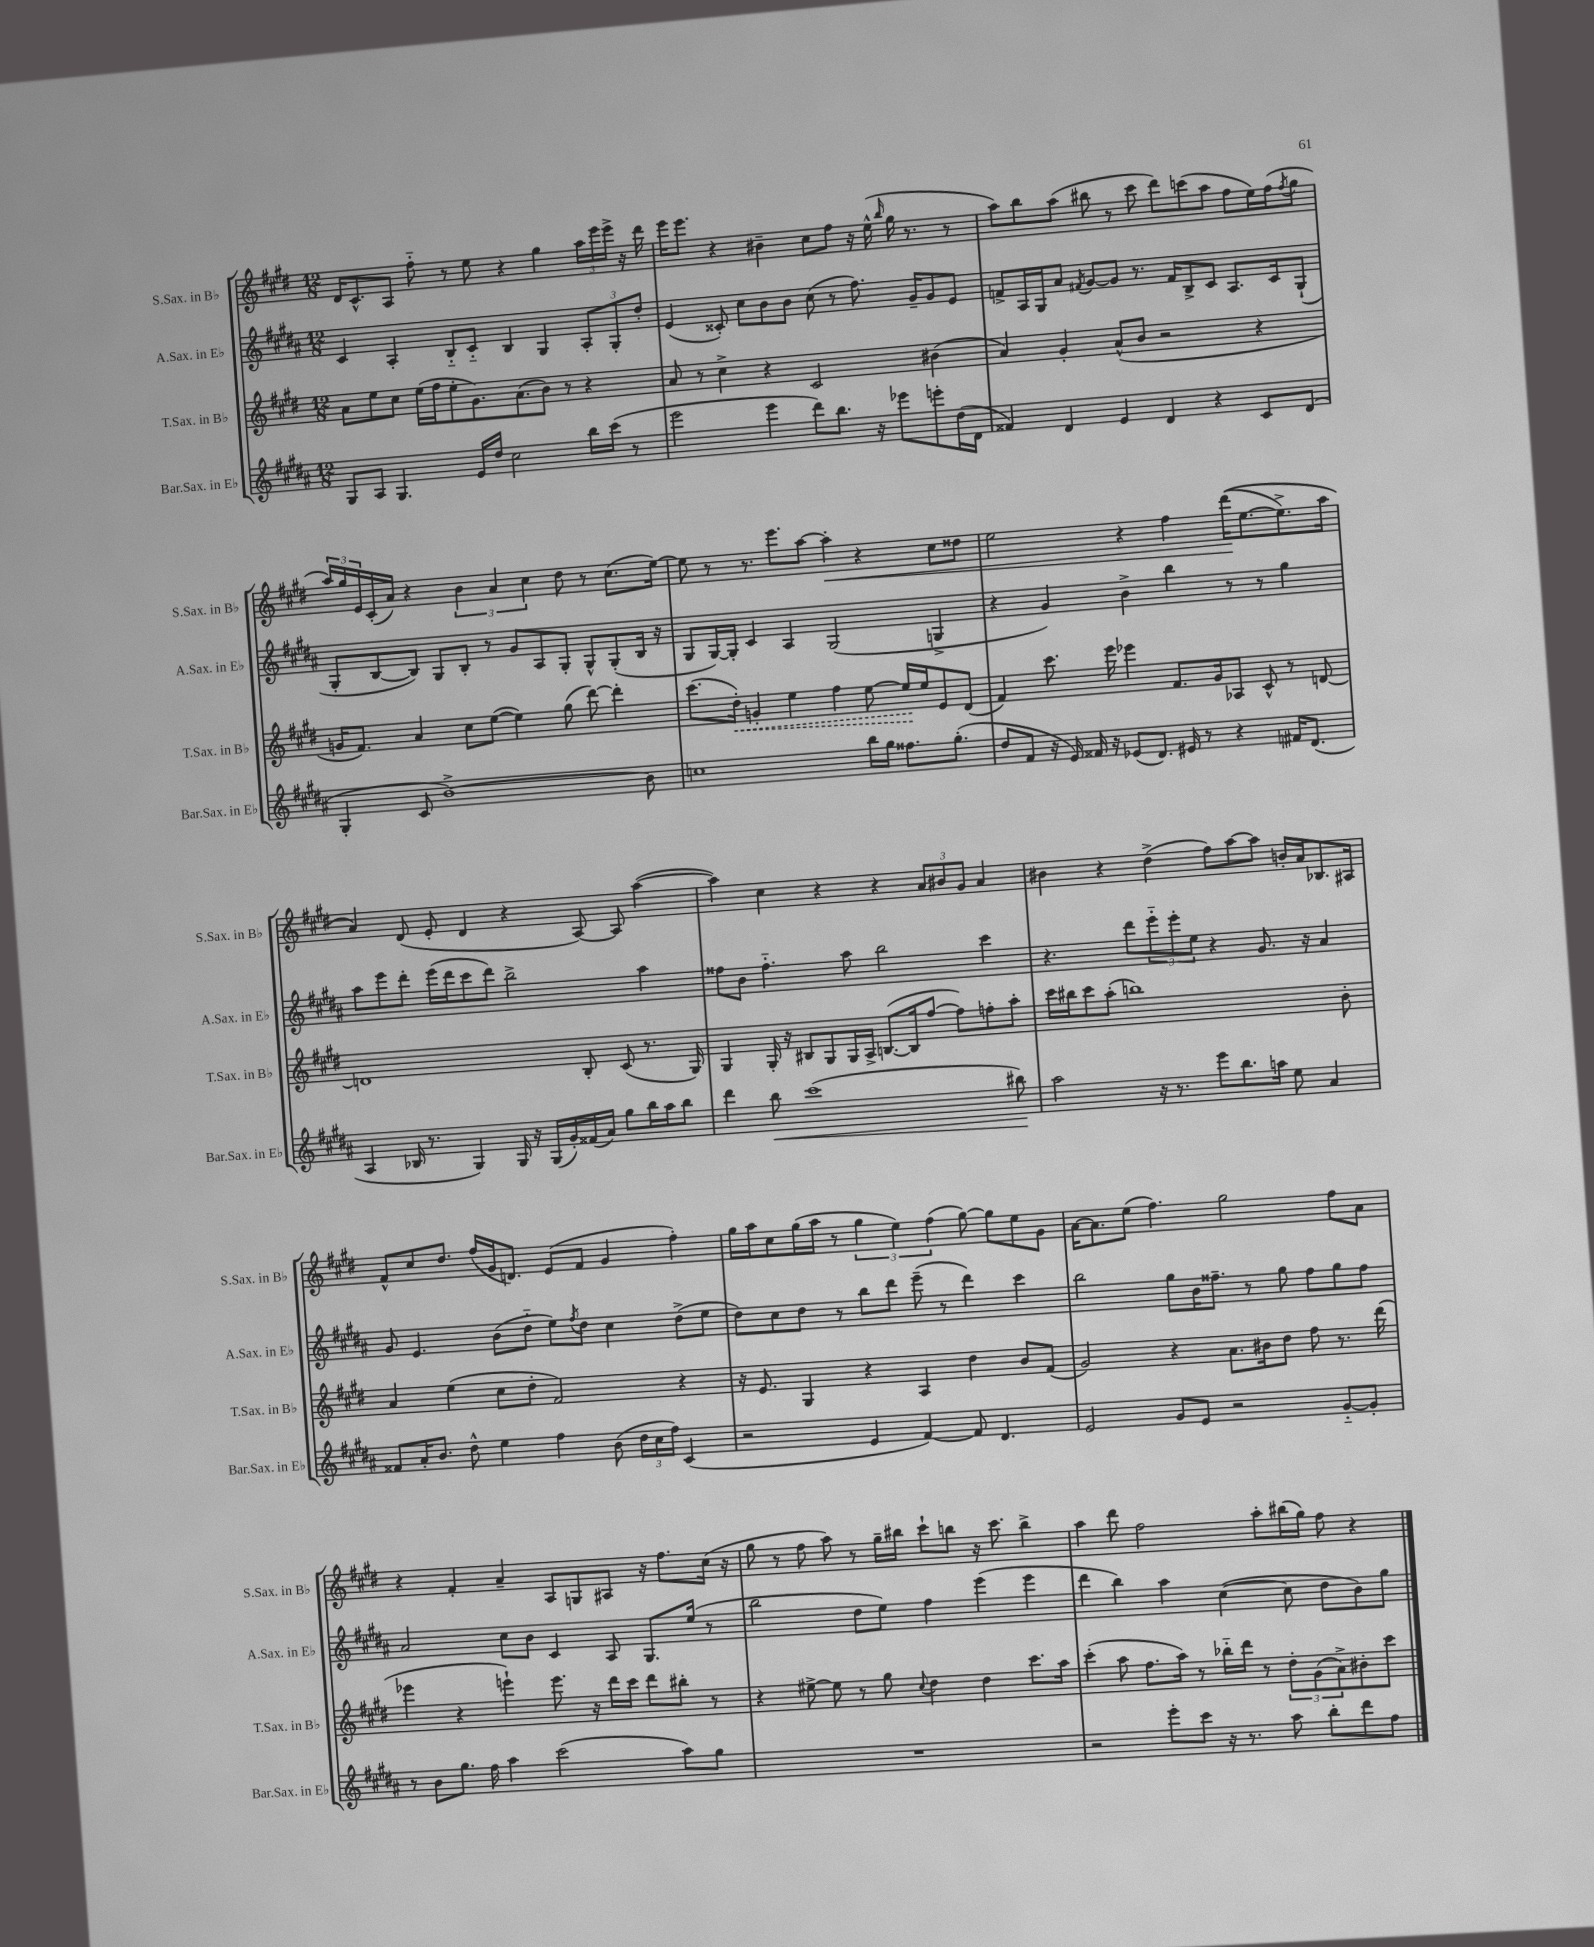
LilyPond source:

<<
\new StaffGroup <<
\new Staff = "s0" \with { instrumentName = "S.Sax. in Bb" shortInstrumentName = "S.Sax. in Bb" } {
    \clef treble \key e \major \numericTimeSignature \time 12/8
    dis'16 cis'8.-^ a8 fis''8-_ r8 e''8 r4 gis''4 \tuplet 3/2 { a''16 e'''16 e'''16-> } r16 dis'''16 |
    e'''16 e'''8. r4 bis'4-- cis''8 fis''8 r16 e''16-^( \grace { b''16 } gis''16 r8. r8 |
    a''8) b''8 a''8( bis''8 r8 cis'''8 dis'''8) c'''8( a''8 fis''8 e''16) fis''16( \acciaccatura { fis''8 } gis''8 |
    \tuplet 3/2 { a''16) gis''16 e'16 } cis'16-.( a'16) r4 \tuplet 3/2 { b'4 a'4 cis''4 } dis''8 r8 cis''8.( e''16~) |
    e''8 r8 r8. e'''8. a''8~ a''4-.\< r4 cis''8 disis''8 |
    e''2 r4 fis''4 dis'''16\!(\( e''8.~ e''8.->) a''16 |
    a'4\) dis'8( e'8-. dis'4 r4 a8~) a8 a''4~( |
    a''4) cis''4 r4 r4 \tuplet 3/2 { a'8 bis'8 gis'8 } a'4 |
    bis'4 r4 dis''4->( fis''8) a''8~ a''8 b'16-. a'16 bes8. ais16 |
    fis'8-^ cis''8 dis''8. fis''16( gis'16 d'8.) e'8( fis'8 gis'4 fis''4-.) |
    gis''16 a''16 cis''8 gis''16( a''16 r8 \tuplet 3/2 { gis''4 e''4) fis''4( } gis''8~) gis''8 e''8 gis'8 |
    a'16~ a'8. e''8( fis''4.) gis''2 fis''8 a'8 |
    r4 fis'4-. a'4-- a8 g8 ais8 r16 fis''8. cis''16( r16 |
    gis''8 r8 fis''8 a''8) r8 gis''16-- bis''16 cis'''8-! b''8 r16 cis'''8. b''4-> |
    a''4 dis'''8 fis''2 a''8-. bis''16( gis''16) fis''8 r4 \bar "|." |
}
\new Staff = "s1" \with { instrumentName = "A.Sax. in Eb" shortInstrumentName = "A.Sax. in Eb" } {
    \clef treble \key b \major \numericTimeSignature \time 12/8
    cis'4 ais4-. b8-_ cis'8-_ b4 gis4 \tuplet 3/2 { ais8-. gis8-. dis''8-. } |
    e'4( cisis'8-.) cis''8 b'8 b'8 cis''8( r8 fis''8.) gis'16-- gis'8 e'8 |
    f'8-> ais16 gis16 ais'8 \acciaccatura { fis'8 } gis'8~ gis'8 r8. fis'16 b8-> cis'8 ais8. cis'16 gis8-!( |
    gis8-. b8~ b8) gis8 b8-. r8 gis'8 ais8 gis8-. gis8-^ gis8-.( b16 r16 |
    gis8 gis16~) gis16-. cis'4 ais4 gis2( g4-> |
    r4 gis'4) b'4-> b''4 r8 r8 gis''4 |
    ais''8 e'''8 dis'''8-. e'''16( dis'''16 cis'''8 dis'''8) b''2-> ais''4 |
    fisis''8 b'8 fisis''4.-_ ais''8 b''2 cis'''4 |
    r4. dis'''8 \tuplet 3/2 { e'''8-_ e'''8-. e''8 } r4 gis'8. r16 ais'4 |
    gis'8 e'4. b'8( dis''8-_ e''8) \acciaccatura { fis''8 } dis''8 cis''4 dis''8->( e''8 |
    dis''8) cis''8 dis''8 r8 b''8 dis'''8 e'''8--( r8 dis'''4) cis'''4 |
    b''2 gis''8 b'16 fisis''8.-- r8 gis''8 fisis''8 gis''8 fisis''8 |
    ais'2 cis''8 b'8 cis'4 ais8 gis8. e''16( r8 |
    b''2 dis''8 e''8) fis''4 e'''4( e'''4 |
    dis'''4 b''4) ais''4 cis''4~( cis''8 dis''8 b'8) gis''8 \bar "|." |
}
\new Staff = "s2" \with { instrumentName = "T.Sax. in Bb" shortInstrumentName = "T.Sax. in Bb" } {
    \clef treble \key e \major \numericTimeSignature \time 12/8
    a'8 e''8 cis''8 e''16( fis''16 e''8-. gis'8.) a'8.( b'8) r8 r4 |
    a'8 r8 cis''4-> r4 cis'2 bis'4( |
    a'4) gis'4-. a'8-^( b'8 r2 r4 |
    g'16 fis'8.) a'4 cis''8 e''8~( e''4) gis''8( dis'''8~) dis'''4-. |
    cis'''8.( \once \override Hairpin.style = #'dashed-line dis''16-.\<) g'4-. e''4 fis''4 e''8~ e''16\! e''16 e'8 dis'8( |
    fis'4) cis'''8. e'''16 ees'''4 fis'8. gis'16 aes8 cis'8-^ r8 d'8~ |
    d'1 b8-. cis'8( r8. gis16) |
    gis4 gis16-. r16 bis8 gis8 gis16 a16-> b8.~( b16 fis''8~ fis''8) f''8-. a''8-. |
    cis'''16 bis''16 cis'''8 a''8-.( b''1) b'8-. |
    a'4 e''4( cis''8 dis''8-. fis'2) r4 |
    r16 e'8. gis4 r4 a4 dis''4 b'8 fis'8( |
    gis'2) r4 a'8. bis'16 dis''8 fis''8 r8. dis'''16( |
    ees'''4 r4 e'''4-!) e'''8. r16 dis'''16 cis'''16 dis'''8 bis''8-. r8 |
    r4 eis''8~-> eis''8 r8 gis''8 \appoggiatura { cis''8 } dis''4 dis''4 cis'''8. a''16 |
    cis'''4-.( a''8 fis''8. a''16) r8 bes''16-_ dis'''16 r8 \tuplet 3/2 { dis''8-. gis'8( a'8->) } bis'8-. cis'''8 \bar "|." |
}
\new Staff = "s3" \with { instrumentName = "Bar.Sax. in Eb" shortInstrumentName = "Bar.Sax. in Eb" } {
    \clef treble \key b \major \numericTimeSignature \time 12/8
    gis8 ais8 gis4. e'16 dis''16 cis''2 b''16 cis'''16( r8 |
    e'''2 e'''4 dis'''8) b''8. r16 ees'''8 e'''8-. dis''16( dis'16 |
    fisis'4) dis'4 e'4 dis'4 r4 cis'8 dis'8( |
    gis4-. cis'8 b'1~->) b'8 |
    c''1 b''16 gis''16 fisis''8. gis''8.-.( |
    dis''8 fis'8 r16 e'16) fisis'16 r16 ees'8( dis'8.) eis'16 r8 r4 fis'16 dis'8.( |
    ais4 bes16 r8. gis4) gis16 r16 gis16( gis'16-.) fisis'16( ais'16) gis''8 b''16 ais''16 b''8 |
    dis'''4 b''8\< cis'''1( bis''8\!) |
    ais''2 r16 r8. e'''8 b''8. a''16 e''8 ais'4 |
    fisis'8 ais'16-. b'8. dis''8-^ e''4 fis''4 b'8( \tuplet 3/2 { dis''16 cis''16 fis''16) } cis'4( |
    r2 e'4 fis'4~) fis'8 dis'4. |
    e'2 gis'8 e'8 r2 gis'8~-_ gis'8-. |
    r8 b'8 gis''8. fis''16 ais''4 cis'''2( ais''8) gis''8 |
    R1. |
    r2 e'''8-. cis'''8 r16 r8. ais''8 b''8-. dis'''8 fis''8 \bar "|." |
}
>>
>>
\layout { \context { \Score \remove "Bar_number_engraver" } }
